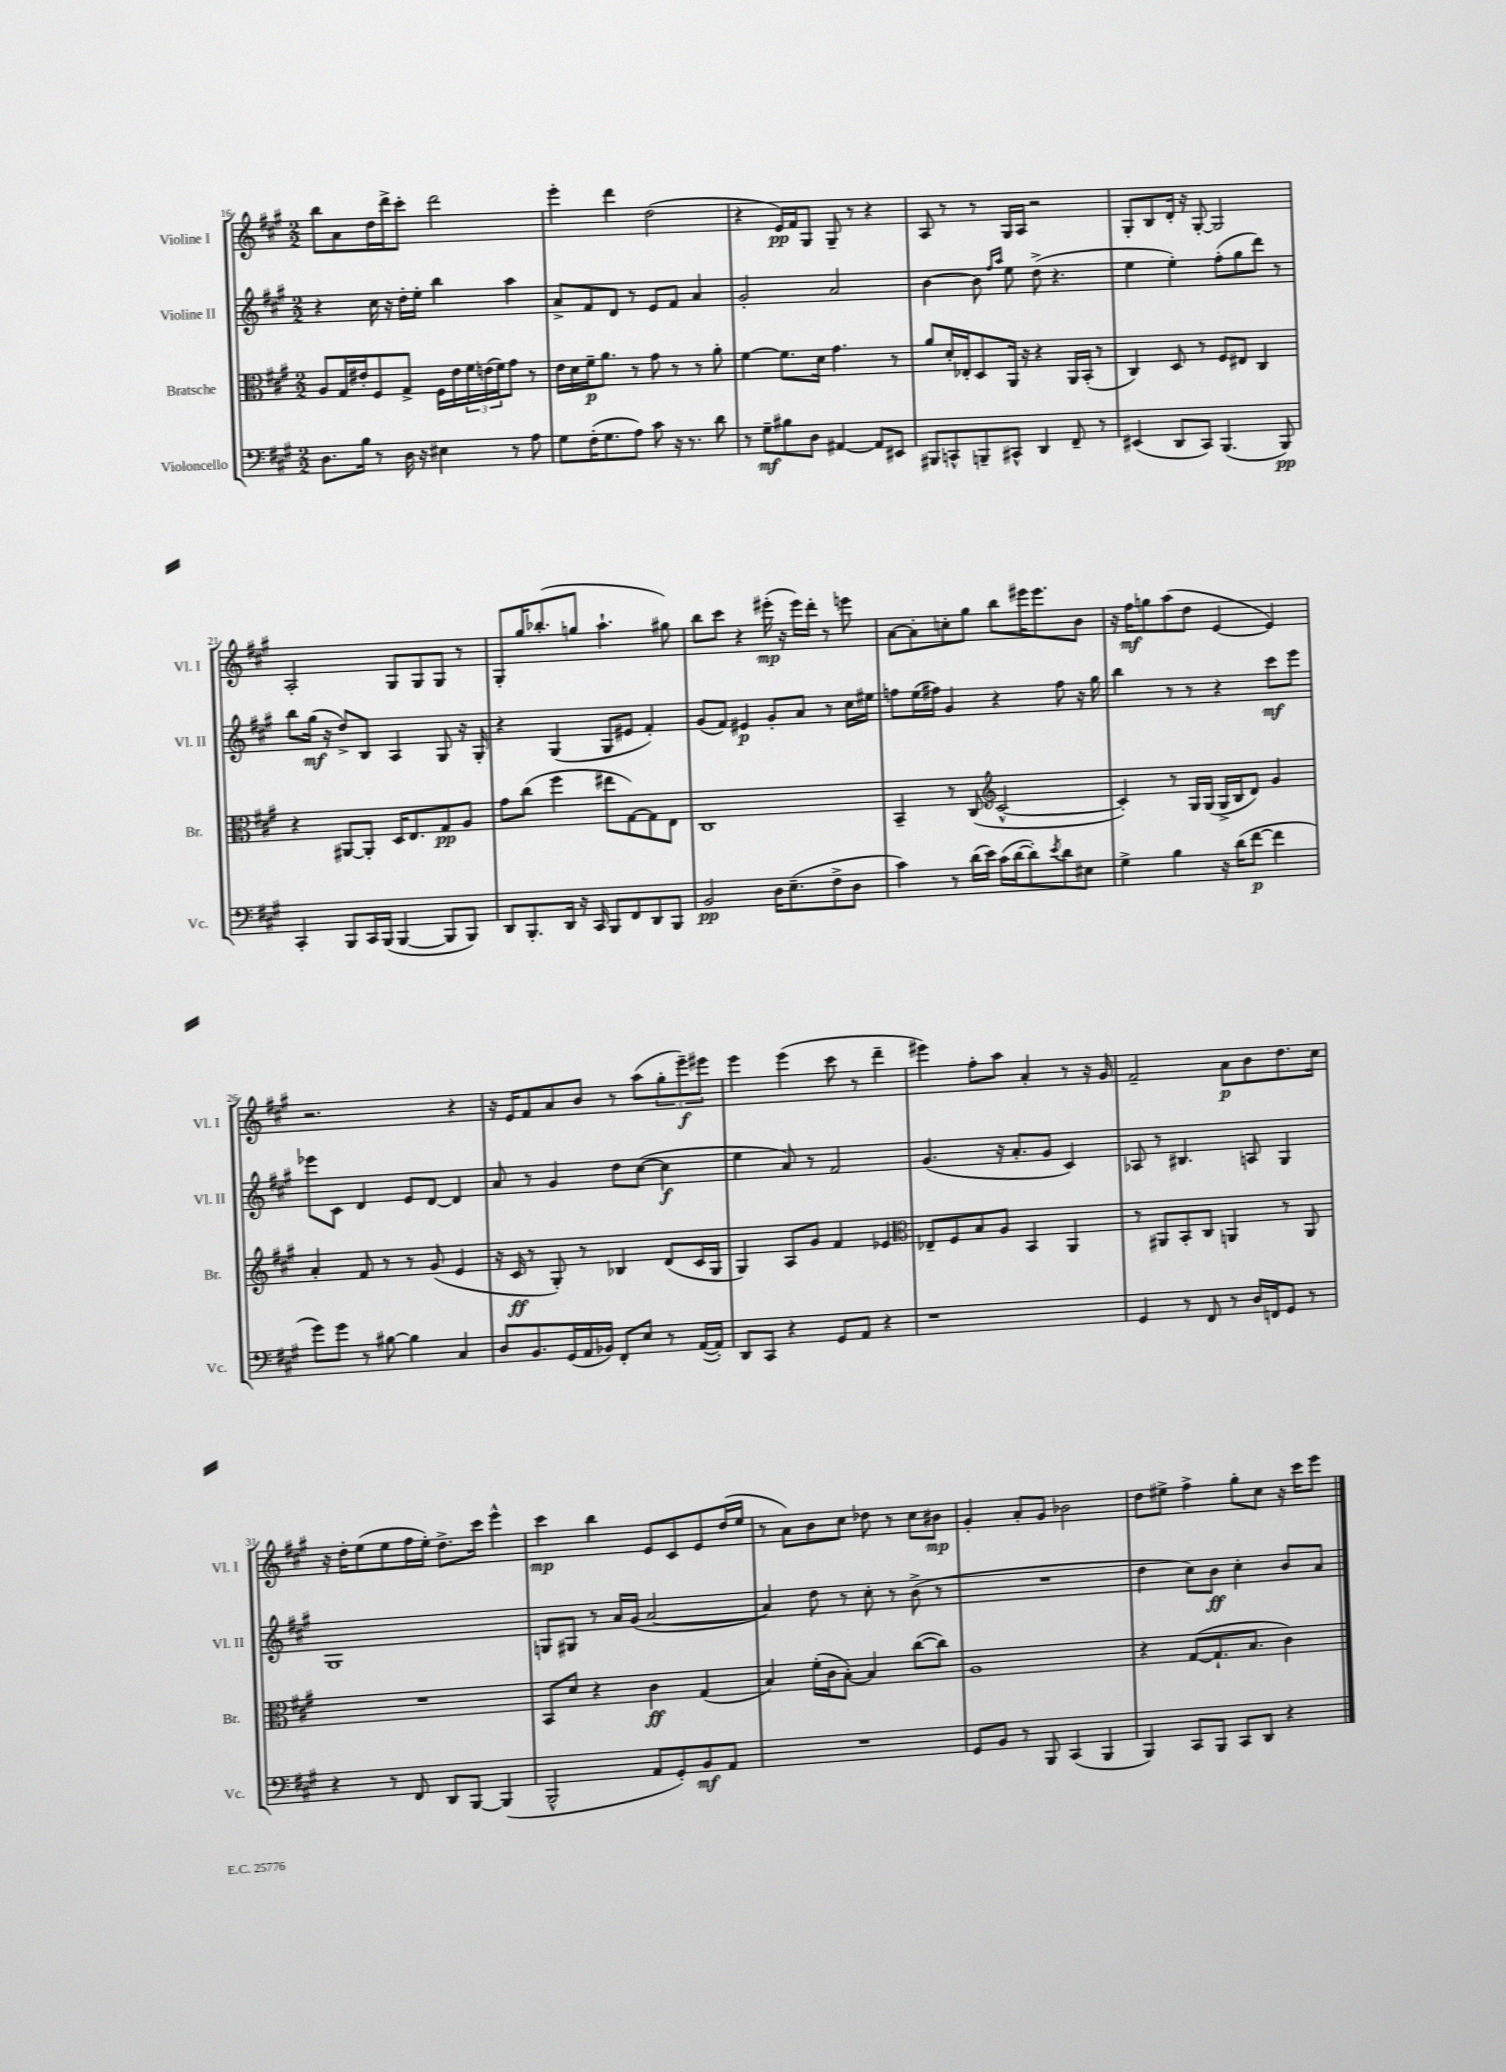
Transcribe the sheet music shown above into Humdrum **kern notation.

**kern	**dynam	**kern	**dynam	**kern	**dynam	**kern	**dynam
*part4	*part4	*part3	*part3	*part2	*part2	*part1	*part1
*staff4	*staff4	*staff3	*staff3	*staff2	*staff2	*staff1	*staff1
*I"Violoncello	*	*I"Bratsche	*	*I"Violine II	*	*I"Violine I	*
*I'Vc.	*	*I'Br.	*	*I'Vl. II	*	*I'Vl. I	*
*clefF4	*	*clefC3	*	*clefG2	*	*clefG2	*
*k[f#c#g#]	*	*k[f#c#g#]	*	*k[f#c#g#]	*	*k[f#c#g#]	*
*M2/2	*	*M2/2	*	*M2/2	*	*M2/2	*
=16	=16	=16	=16	=16	=16	=16	=16
8.D\L	.	8A/L	.	4r	.	8bb\L	.
.	.	16G#/L	.	.	.	8a\	.
16B\Jk	.	16e#X'/J	.	.	.	.	.
8r	.	8F#/	.	16cc#\	.	16dd\L	.
.	.	.	.	16r	.	16ddd^\J	.
16D\	.	8G#^/J	.	16dd'\LL	.	8ccc#'\J	.
16r	.	.	.	16ee'\JJ	.	.	.
4E#X\	.	16F#\LL	.	4bb\	.	2ddd\	.
.	.	16e#\	.	.	.	.	.
.	.	24f#\	.	.	.	.	.
.	.	(24en\	.	.	.	.	.
.	.	24f#\J)	.	.	.	.	.
8r	.	8g#\J	.	4aa\	.	.	.
8A\	.	8r	.	.	.	.	.
=17	=17	=17	=17	=17	=17	=17	=17
8G#\L	.	16e\LL	.	8a^/L	.	4eee'\	.
.	.	16d\	.	.	.	.	.
(16F#'\K	.	16f#~\J	p	8f#/	.	.	.
8.G#\	.	8.a\J	.	.	.	.	.
.	.	.	.	8d/J	.	4ddd\	.
8A\J)	.	8r	.	8r	.	.	.
8c#\	.	8g#\	.	8e/L	.	(2dd\	.
16r	.	8r	.	8f#/J	.	.	.
8.r	.	.	.	.	.	.	.
.	.	8r	.	4a/	.	.	.
8d\	.	8a'\	.	.	.	.	.
=18	=18	=18	=18	=18	=18	=18	=18
8r	.	[4f#\	.	2g#'/	.	4r	.
8G#~\L	mf	.	.	.	.	.	.
8B#X\	.	8.f#\L]	.	.	.	16e/LL)	pp
.	.	.	.	.	.	16f#/J	.
8D\J	.	.	.	.	.	8G#/J	.
.	.	16d\Jk	.	.	.	.	.
[4AA#X/	.	4.g#\	.	2a/	.	8G#~/	.
.	.	.	.	.	.	8r	.
8AA#/L]	.	.	.	.	.	4r	.
8EE#X/J	.	8r	.	.	.	.	.
=19	=19	=19	=19	=19	=19	=19	=19
8BBB#X/L	.	8a/L	.	[4b\	.	8A/	.
8CCn^^/	.	16d'/L	.	.	.	8r	.
.	.	16E-X'/J	.	.	.	.	.
8BBBn~/	.	8D/	.	8b\]	.	8r	.
.	.	.	.	16qqff#/LL	.	.	.
.	.	.	.	16qqaa/JJ	.	.	.
8CC#X^^/J	.	16AA/Jk	.	8ee\	.	16G#/LL	.
.	.	16r	.	.	.	16A/JJ	.
4DD/	.	4r	.	(8dd^\	.	2r	.
.	.	.	.	4.r	.	.	.
8FF#~/	.	16AA/LL	.	.	.	.	.
.	.	(16BB'/JJ	.	.	.	.	.
8r	.	8r	.	.	.	.	.
=20	=20	=20	=20	=20	=20	=20	=20
(4EE#X/	.	4C#/)	.	4ee\	.	8G#'/L	.
.	.	.	.	.	.	8B/	.
8DD/L	.	8D/	.	4ee'\)	.	16d'/Jk	.
.	.	.	.	.	.	16r	.
8CC#/J)	.	8r	.	.	.	[8G#'/	.
(4.BBB/	.	8F#/L	.	(8ff#'\L	.	2G#/]	.
.	.	8E#X/J	.	8gg#\	.	.	.
.	.	4C#/	.	8ddd\J)	.	.	.
8BBB/)	pp	.	.	8r	.	.	.
!!LO:LB:g=z
=21	=21	=21	=21	=21	=21	=21	=21
4CC#'/	.	4r	.	8bb\L	.	2A'/	.
.	.	.	.	(16gg#\Jk	mf	.	.
.	.	.	.	16r	.	.	.
8BBB/L	.	[8AA#X/L	.	8dd^/L)	.	.	.
16CC#/L	.	8AA#'/J]	.	8B/J	.	.	.
(16BBB/JJ	.	.	.	.	.	.	.
[4BBB/	.	16D/KL	.	4A/	.	8G#/L	.
.	.	8.E/	.	.	.	.	.
.	.	.	.	.	.	8G#/	.
8BBB/L]	.	8G#/	pp	8G#/	.	8G#/J	.
8BBB/J)	.	8A/J	.	16r	.	8r	.
.	.	.	.	16G#'/	.	.	.
=22	=22	=22	=22	=22	=22	=22	=22
8DD/L	.	8g#\L	.	4r	.	8G#'/L	.
8.BBB'/	.	(8cc#\J	.	.	.	16gg#/K	.
.	.	.	.	.	.	(8.bb-X'/	.
.	.	4ff#\	.	(4G#/	.	.	.
16DD/Jk	.	.	.	.	.	.	.
16r	.	.	.	.	.	8ggn/J	.
16CC#/	.	.	.	.	.	.	.
8BBB/L	.	8ee#X\L	.	8G#/L	.	4.aa`\	.
8FF#/	.	[8G#\)	.	8e#X/J	.	.	.
8DD/	.	8G#\]	.	4f#'/)	.	.	.
8BBB/J	.	8E\J	.	.	.	8gg#X\)	.
=23	=23	=23	=23	=23	=23	=23	=23
2BB/	pp	1C#	.	(8g#/L	.	8bb\L	.
.	.	.	.	8f#/J)	.	8ccc#\J	.
.	.	.	.	4e#X/	p	4r	.
16D\KL	.	.	.	8g#'/L	.	(16eee#X'\	mp
(8.E~\	.	.	.	.	.	16r	.
.	.	.	.	8a/J	.	16eee#\LL)	.
.	.	.	.	.	.	16ddd'\JJ	.
8F#^\	.	.	.	8r	.	8r	.
8D\J	.	.	.	16cc#\LL	.	8eeen\	.
.	.	.	.	16ee#X\JJ	.	.	.
=24	=24	=24	=24	=24	=24	=24	=24
4c#\)	.	4BB~/	.	8ffn\L	.	[8a\L	.
.	.	.	.	(16ee\L	.	8a'\]	.
.	.	.	.	16ff#X\JJ)	.	.	.
8r	.	8r	.	4g#/	.	8ccn'\	.
(16d\LL	.	(8C#/	.	.	.	8gg#\J	.
16e\JJ)	.	.	.	.	.	.	.
*	*	*clefG2	*	*	*	*	*
(16c#\LL	.	[2c#^^/	.	4r	.	8bb\L	.
[16d\J	.	.	.	.	.	.	.
8d'\])	.	.	.	.	.	16eee#X\K	.
.	.	.	.	.	.	8.eee#\	.
8qe/	.	.	.	.	.	.	.
8d\	.	.	.	8ff#\	.	.	.
8E#X\J	.	.	.	16r	.	8b\J	.
.	.	.	.	16gg#\	.	.	.
=25	=25	=25	=25	=25	=25	=25	=25
4G#^\	.	4c#'/])	.	4bb\	.	16r	.
.	.	.	.	.	.	16ff#\KL	mf
.	.	.	.	.	.	8ggn\	.
4B\	.	8r	.	8r	.	(8aa\	.
.	.	16G#/LL	.	8r	.	8dd\J	.
.	.	(16G#/JJ	.	.	.	.	.
16r	.	16G#^/LL	.	4r	.	[4e/	.
(16d\KL	.	16B/J	.	.	.	.	.
[8f#\J	p	8d/J)	.	.	.	.	.
4f#\]	.	4g#/	.	8ccc#\L	mf	4e/])	.
.	.	.	.	8eee\J	.	.	.
!!LO:LB:g=z
=26	=26	=26	=26	=26	=26	=26	=26
8g#\L)	.	4a'/	.	8eee-X\L	.	2.r	.
8g#\J	.	.	.	8c#\J	.	.	.
8r	.	8f#/	.	4d/	.	.	.
[8B#X\	.	8r	.	.	.	.	.
4B#\]	.	8r	.	8e/L	.	.	.
.	.	(8g#/	.	[8d/J	.	.	.
4C#/	.	4e/	.	4d/]	.	4r	.
=27	=27	=27	=27	=27	=27	=27	=27
8D/L	.	16r	.	8a/	.	16r	.
.	.	16c#/	ff	.	.	16e/KL	.
8.BB/	.	8r	.	8r	.	8f#/	.
.	.	8G#'/)	.	4g#/	.	8a/	.
(16GG#/L	.	.	.	.	.	.	.
16AA/	.	8r	.	.	.	8b/J	.
16BB-X/JJ)	.	.	.	.	.	.	.
8FF#'/L	.	4B-X/	.	8dd\L	.	8r	.
8E/J	.	.	.	([8cc#\J	.	(8aa\L	.
8r	.	(8d/L	.	4cc#\]	f	12gg#'\	.
.	.	.	.	.	.	12eee~\)	f
([16AA/LL	.	16c#/L	.	.	.	.	.
.	.	.	.	.	.	12eee#X\J	.
16AA'/JJ])	.	16G#/JJ	.	.	.	.	.
=28	=28	=28	=28	=28	=28	=28	=28
8DD/L	.	4G#/)	.	4ee\	.	4eee\	.
8CC#/J	.	.	.	.	.	.	.
4r	.	8A/L	.	8a/)	.	(4eee\	.
.	.	8g#/J	.	8r	.	.	.
8GG#/L	.	4f#/	.	2f#/	.	8ccc#\	.
8AA/J	.	.	.	.	.	8r	.
4r	.	4e-X/	.	.	.	4ddd~\	.
=29	=29	=29	=29	=29	=29	=29	=29
*	*	*clefC3	*	*	*	*	*
1r	.	8E-X~/L	.	(4.g#/	.	4eee#X\)	.
.	.	8F#/	.	.	.	.	.
.	.	8B/	.	.	.	8ff#'\L	.
.	.	8A/J	.	16r	.	8aa\J	.
.	.	.	.	8.a'/L	.	.	.
.	.	4BB/	.	.	.	4a'/	.
.	.	.	.	8g#/J	.	.	.
.	.	4AA/	.	4c#/)	.	8r	.
.	.	.	.	.	.	16r	.
.	.	.	.	.	.	16g#/	.
=30	=30	=30	=30	=30	=30	=30	=30
4GG#/	.	8r	.	8A-X/	.	2f#~/	.
.	.	8AA#X/L	.	8r	.	.	.
8r	.	8BB'/	.	4.B#X/	.	.	.
8FF#/	.	8C#/J	.	.	.	.	.
8r	.	4AAn/	.	.	.	8a\L	p
16D/LL	.	.	.	8An/	.	8b\	.
16FFn/J	.	.	.	.	.	.	.
8GG#/J	.	8r	.	4G#/	.	8.dd\	.
8r	.	8AA/	.	.	.	.	.
.	.	.	.	.	.	16cc#\Jk	.
!!LO:LB:g=z
=31	=31	=31	=31	=31	=31	=31	=31
4r	.	1r	.	1G#	.	16r	.
.	.	.	.	.	.	16dd'\KL	.
.	.	.	.	.	.	(8ee\	.
8r	.	.	.	.	.	8ee\	.
8FF#/	.	.	.	.	.	16ff#\L	.
.	.	.	.	.	.	16ee'\JJ)	.
8DD/L	.	.	.	.	.	8.dd^\L	.
[8BBB/J	.	.	.	.	.	.	.
.	.	.	.	.	.	16ccc#\Jk	.
(4BBB/]	.	.	.	.	.	4eee^^\	.
=32	=32	=32	=32	=32	=32	=32	=32
2BBB^^/	.	8BB/L	.	8Gn/L	.	4ccc#\	mp
.	.	8d/J	.	8G#X/J	.	.	.
.	.	4r	.	8r	.	4bb\	.
.	.	.	.	16a/LL	.	.	.
.	.	.	.	(16g#/JJ	.	.	.
8AA/L	.	4c#\	ff	[2a/	.	8e/L	.
8GG#'/)	.	.	.	.	.	8c#/	.
8BB/	mf	(4G#/	.	.	.	8e/	.
8AA/J	.	.	.	.	.	(16dd/L	.
.	.	.	.	.	.	16ee/JJ	.
=33	=33	=33	=33	=33	=33	=33	=33
1r	.	4B/)	.	4a/])	.	8r	.
.	.	.	.	.	.	8a\L)	.
.	.	(16f#'\LL	.	8dd\	.	8b\	.
.	.	16c#\J	.	.	.	.	.
.	.	[8B'\J)	.	8r	.	8cc#\J	.
.	.	4B/]	.	8cc#'\	.	8dd-X\	.
.	.	.	.	8r	.	8r	.
.	.	([8cc#\L	.	(8b^\	.	8cc#\L	.
.	.	8cc#\J])	.	8r	.	8b#X\J	mp
=34	=34	=34	=34	=34	=34	=34	=34
8GG#/L	.	1A	.	1r	.	4g#'/	.
8BB/J	.	.	.	.	.	.	.
8r	.	.	.	.	.	8a'/L	.
8BBB/	.	.	.	.	.	8g#/J	.
(4CC#/	.	.	.	.	.	2b-X\	.
4BBB/	.	.	.	.	.	.	.
=35	=35	=35	=35	=35	=35	=35	=35
4BBB/)	.	4r	.	4dd\	.	8dd\L	.
.	.	.	.	.	.	8ee#X^\J	.
8CC#/L	.	([8G#/L	.	8cc#\L)	.	4ff#^\	.
8BBB/J	.	8.G#`/]	.	8b\J	ff	.	.
8CC#/L	.	.	.	4cc#'\	.	8gg#'\L	.
.	.	8.B/J	.	.	.	.	.
8DD/J	.	.	.	.	.	8cc#\J	.
4r	.	4c#\)	.	8b/L	.	16r	.
.	.	.	.	.	.	16ccc#\KL	.
.	.	.	.	8a/J	.	8eee\J	.
==	==	==	==	==	==	==	==
*-	*-	*-	*-	*-	*-	*-	*-
